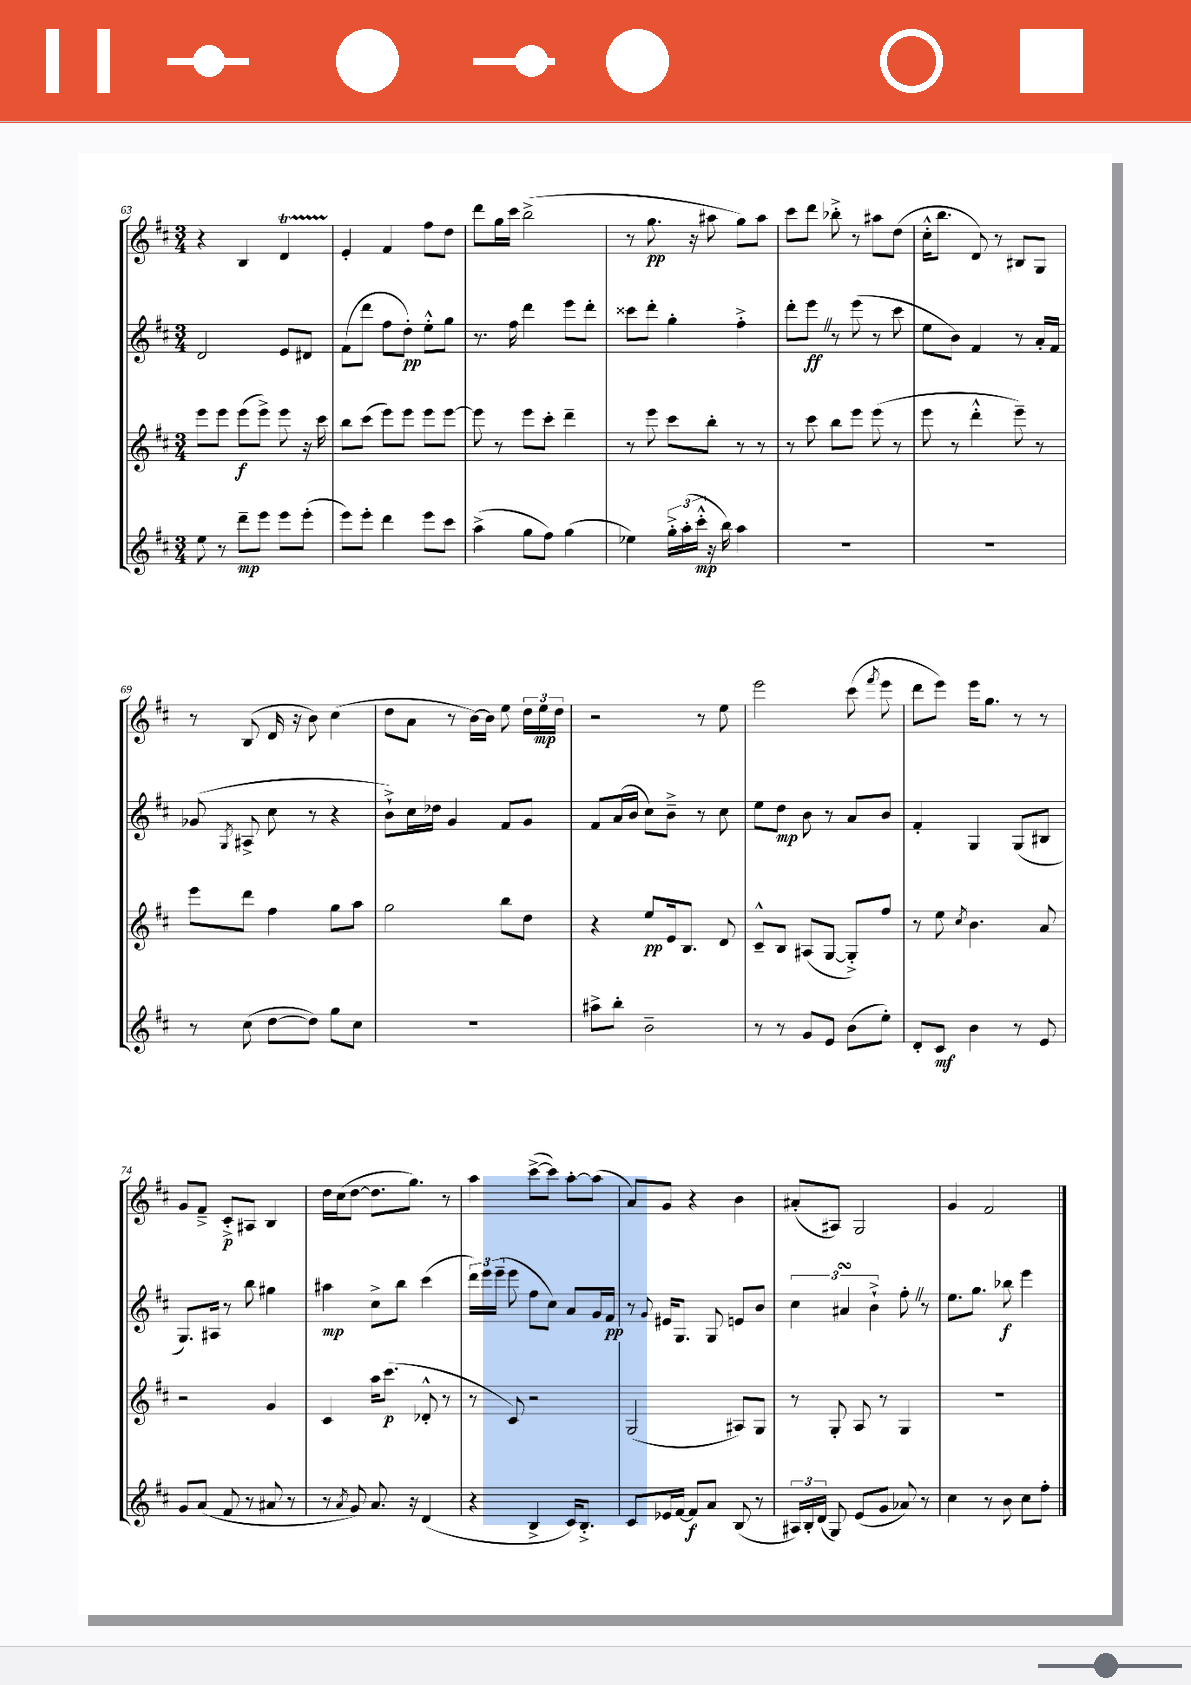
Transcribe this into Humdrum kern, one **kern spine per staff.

**kern	**dynam	**kern	**dynam	**kern	**dynam	**kern	**dynam
*part4	*part4	*part3	*part3	*part2	*part2	*part1	*part1
*staff4	*staff4	*staff3	*staff3	*staff2	*staff2	*staff1	*staff1
*clefG2	*	*clefG2	*	*clefG2	*	*clefG2	*
*k[f#c#]	*	*k[f#c#]	*	*k[f#c#]	*	*k[f#c#]	*
*M3/4	*	*M3/4	*	*M3/4	*	*M3/4	*
=63	=63	=63	=63	=63	=63	=63	=63
8ee\	.	8eee\L	.	2d/	.	4r	.
8r	.	8eee\J	.	.	.	.	.
8ddd~\L	mp	(8eee\L	f	.	.	4B/	.
8eee\J	.	8eee^\J)	.	.	.	.	.
8eee\L	.	8eee\	.	8e/L	.	4dT/	.
(8eee'\J	.	16r	.	8d#X/J	.	.	.
.	.	16ccc#\	.	.	.	.	.
=64	=64	=64	=64	=64	=64	=64	=64
8eee\L)	.	8bb\L	.	(8f#\L	.	4e'/	.
8eee'\J	.	(8ccc#\J	.	8ddd\J	.	.	.
4ddd\	.	8eee\L)	.	8ff#\L	.	4f#/	.
.	.	8eee\J	.	8dd'\J)	pp	.	.
8eee\L	.	8eee\L	.	8ee'^^\L	.	8ff#\L	.
8ccc#\J	.	[8eee\J	.	8gg\J	.	8dd\J	.
=65	=65	=65	=65	=65	=65	=65	=65
(4aa^\	.	8eee\]	.	8.r	.	8ddd\L	.
.	.	8r	.	.	.	16gg\L	.
.	.	.	.	16ff#\	.	16ccc#\JJ	.
8gg\L	.	8eee\L	.	4ddd\	.	(2bb^\	.
8ff#\J)	.	8ccc#'\J	.	.	.	.	.
(4gg\	.	4ddd~\	.	8eee\L	.	.	.
.	.	.	.	8ddd'\J	.	.	.
=66	=66	=66	=66	=66	=66	=66	=66
4ee-X\)	.	8r	.	8ccc##X\L	.	8r	.
.	.	8eee\	.	8ddd'\J	.	8.gg\	pp
24gg'^\LL	.	8ccc#\L	.	4gg'\	.	.	.
(24aa'\	.	.	.	.	.	.	.
.	.	.	.	.	.	16r	.
24ccc#'^^\JJ	mp	.	.	.	.	.	.
16r	.	8bb'\J	.	.	.	8aa#X\	.
16bb\)	.	.	.	.	.	.	.
4aa\	.	8r	.	4ff#'^\	.	8gg\L)	.
.	.	8r	.	.	.	8aa#\J	.
=67	=67	=67	=67	=67	=67	=67	=67
2.r	.	8r	.	8ddd'\L	.	8ccc#\L	.
.	.	8ccc#\	.	8eeeZ\J	ff	8ddd\J	.
.	.	8bb\L	.	8r	.	8bb-X'^\	.
.	.	8eee\J	.	(8eee\	.	8r	.
.	.	(8eee\	.	8r	.	8aa#X\L	.
.	.	8r	.	8ccc#\	.	(8dd\J	.
=68	=68	=68	=68	=68	=68	=68	=68
2.r	.	8eee\	.	8ee\L	.	16cc#'^^\KL	.
.	.	.	.	.	.	8.bb\J	.
.	.	8r	.	8b\J)	.	.	.
.	.	4ddd'^^\	.	4f#/	.	8d/)	.
.	.	.	.	.	.	8r	.
.	.	8eee~\)	.	8r	.	8B#X/L	.
.	.	8r	.	16a'/LL	.	8G/J	.
.	.	.	.	16f#/JJ	.	.	.
!!LO:LB:g=z
=69	=69	=69	=69	=69	=69	=69	=69
8r	.	8eee\L	.	(8g-X/	.	8r	.
.	.	.	.	8qG/	.	.	.
(8cc#\	.	8ddd\J	.	8A#X^/	.	(8B/	.
[8dd\L	.	4ff#\	.	8cc#\	.	16d/	.
.	.	.	.	.	.	16r	.
8dd\J])	.	.	.	8r	.	8b\)	.
8gg\L	.	8gg\L	.	4r	.	(4cc#\	.
8cc#\J	.	8aa\J	.	.	.	.	.
=70	=70	=70	=70	=70	=70	=70	=70
2.r	.	2gg\	.	8b`^\L)	.	8dd\L	.
.	.	.	.	16cc#\L	.	8a\J	.
.	.	.	.	16dd-X\JJ	.	.	.
.	.	.	.	4g/	.	8r	.
.	.	.	.	.	.	[16b\LL)	.
.	.	.	.	.	.	16b\JJ]	.
.	.	8bb\L	.	8f#/L	.	8ee\	.
.	.	8dd\J	.	8g/J	.	24dd\LL	.
.	.	.	.	.	.	24ee\	mp
.	.	.	.	.	.	24dd\JJ	.
=71	=71	=71	=71	=71	=71	=71	=71
8aa#X^\L	.	4r	.	8f#/L	.	2r	.
8bb'\J	.	.	.	(16a/L	.	.	.
.	.	.	.	16b/JJ	.	.	.
2b~\	.	8ee/L	pp	8cc#\L)	.	.	.
.	.	16e/k	.	8b~^\J	.	.	.
.	.	8.B/J	.	.	.	.	.
.	.	.	.	8r	.	8r	.
.	.	8d/	.	8cc#\	.	8ee\	.
=72	=72	=72	=72	=72	=72	=72	=72
8r	.	8c#~^^/L	.	8ee\L	.	2eee\	.
8r	.	8B/J	.	8dd\J	mp	.	.
8g/L	.	(8A#X/L	.	8b\	.	.	.
8e/J	.	[8G/J	.	8r	.	.	.
(8b\L	.	8G'^/L])	.	8a/L	.	(8ccc#\	.
.	.	.	.	.	.	8qfff#/	.
8ee'\J)	.	8ff#/J	.	8b/J	.	8eee\	.
=73	=73	=73	=73	=73	=73	=73	=73
8d'/L	.	8r	.	4f#'/	.	8ddd\L	.
8c#/J	mf	8ee\	.	.	.	8eee\J)	.
.	.	8qcc#/	.	.	.	.	.
4b\	.	4.b\	.	4G/	.	16eee\KL	.
.	.	.	.	.	.	8.gg\J	.
8r	.	.	.	(8G/L	.	8r	.
8e/	.	8a/	.	8B#X/J	.	8r	.
!!LO:LB:g=z
=74	=74	=74	=74	=74	=74	=74	=74
8g/L	.	2r	.	8.G/L)	.	8g/L	.
(8a/J	.	.	.	.	.	8f#~^/J	.
.	.	.	.	16A#X/Jk	.	.	.
8f#/	.	.	.	8r	.	8c#'^/L	p
8r	.	.	.	8bb\	.	8A#X/J	.
8a#X/	.	4g/	.	4gg#X\	.	4B/	.
8r	.	.	.	.	.	.	.
=75	=75	=75	=75	=75	=75	=75	=75
8r	.	4c#/	.	4aa#X\	mp	16dd\LL	.
.	.	.	.	.	.	(16cc#\J	.
8qa/	.	.	.	.	.	.	.
8g/)	.	.	.	.	.	[8dd\J	.
8.a/	.	16aa\KL	.	8cc#^\L	.	8.dd\L]	.
.	.	(8.ccc#\J	p	.	.	.	.
.	.	.	.	8bb\J	.	.	.
16r	.	.	.	.	.	8.gg\J)	.
(4d/	.	8d-X'^^/	.	(4ccc#\	.	.	.
.	.	8r	.	.	.	8r	.
=76	=76	=76	=76	=76	=76	=76	=76
4r	.	8r	.	24ddd\LL)	.	4aa\	.
.	.	.	.	24eee\	.	.	.
.	.	.	.	(24eee~\JJ	.	.	.
.	.	8c#/)	.	8eee\	.	.	.
4B^/	.	2r	.	8ff#\L	.	([8ccc#^\L	.
.	.	.	.	8cc#\J)	.	8ccc#\J])	.
16c#/KL)	.	.	.	8a/L	.	[8aa'\L	.
8.B'^/J	.	.	.	.	.	.	.
.	.	.	.	16g/L	.	(8aa\J]	.
.	.	.	.	16f#/JJ	pp	.	.
=77	=77	=77	=77	=77	=77	=77	=77
8c#/L	.	(2G/	.	8r	.	8a/L)	.
.	.	.	.	8qqg/	.	.	.
16e-X/L	.	.	.	16e#X/KL	.	8g/J	.
[16f#/JJ	.	.	.	8.G/J	.	.	.
8f#/L]	f	.	.	.	.	4r	.
8a/J	.	.	.	8G/	.	.	.
(8B/	.	8A#X/L)	.	8en/L	.	4b\	.
8r	.	8G/J	.	8b/J	.	.	.
=78	=78	=78	=78	=78	=78	=78	=78
24A#X/LL)	.	8r	.	6cc#\	.	(8a#X'/L	.
24B'/	.	.	.	.	.	.	.
(24d/JJ	.	.	.	.	.	.	.
8G/)	.	8G'/	.	.	.	8A#X/J)	.
.	.	.	.	6a#XsSsS/	.	.	.
(8e/L	.	8A/	.	.	.	2G/	.
.	.	.	.	6b`^\	.	.	.
8g/J	.	8r	.	.	.	.	.
8a-X/)	.	4G/	.	8ff#'Z\	.	.	.
8r	.	.	.	8r	.	.	.
=79	=79	=79	=79	=79	=79	=79	=79
4cc#\	.	2.r	.	8.ee\L	.	4g/	.
.	.	.	.	8.gg\J	.	.	.
8r	.	.	.	.	.	2f#/	.
8b\	.	.	.	8bb-X\	f	.	.
8cc#\L	.	.	.	4eee\	.	.	.
8ff#'\J	.	.	.	.	.	.	.
==	==	==	==	==	==	==	==
*-	*-	*-	*-	*-	*-	*-	*-
